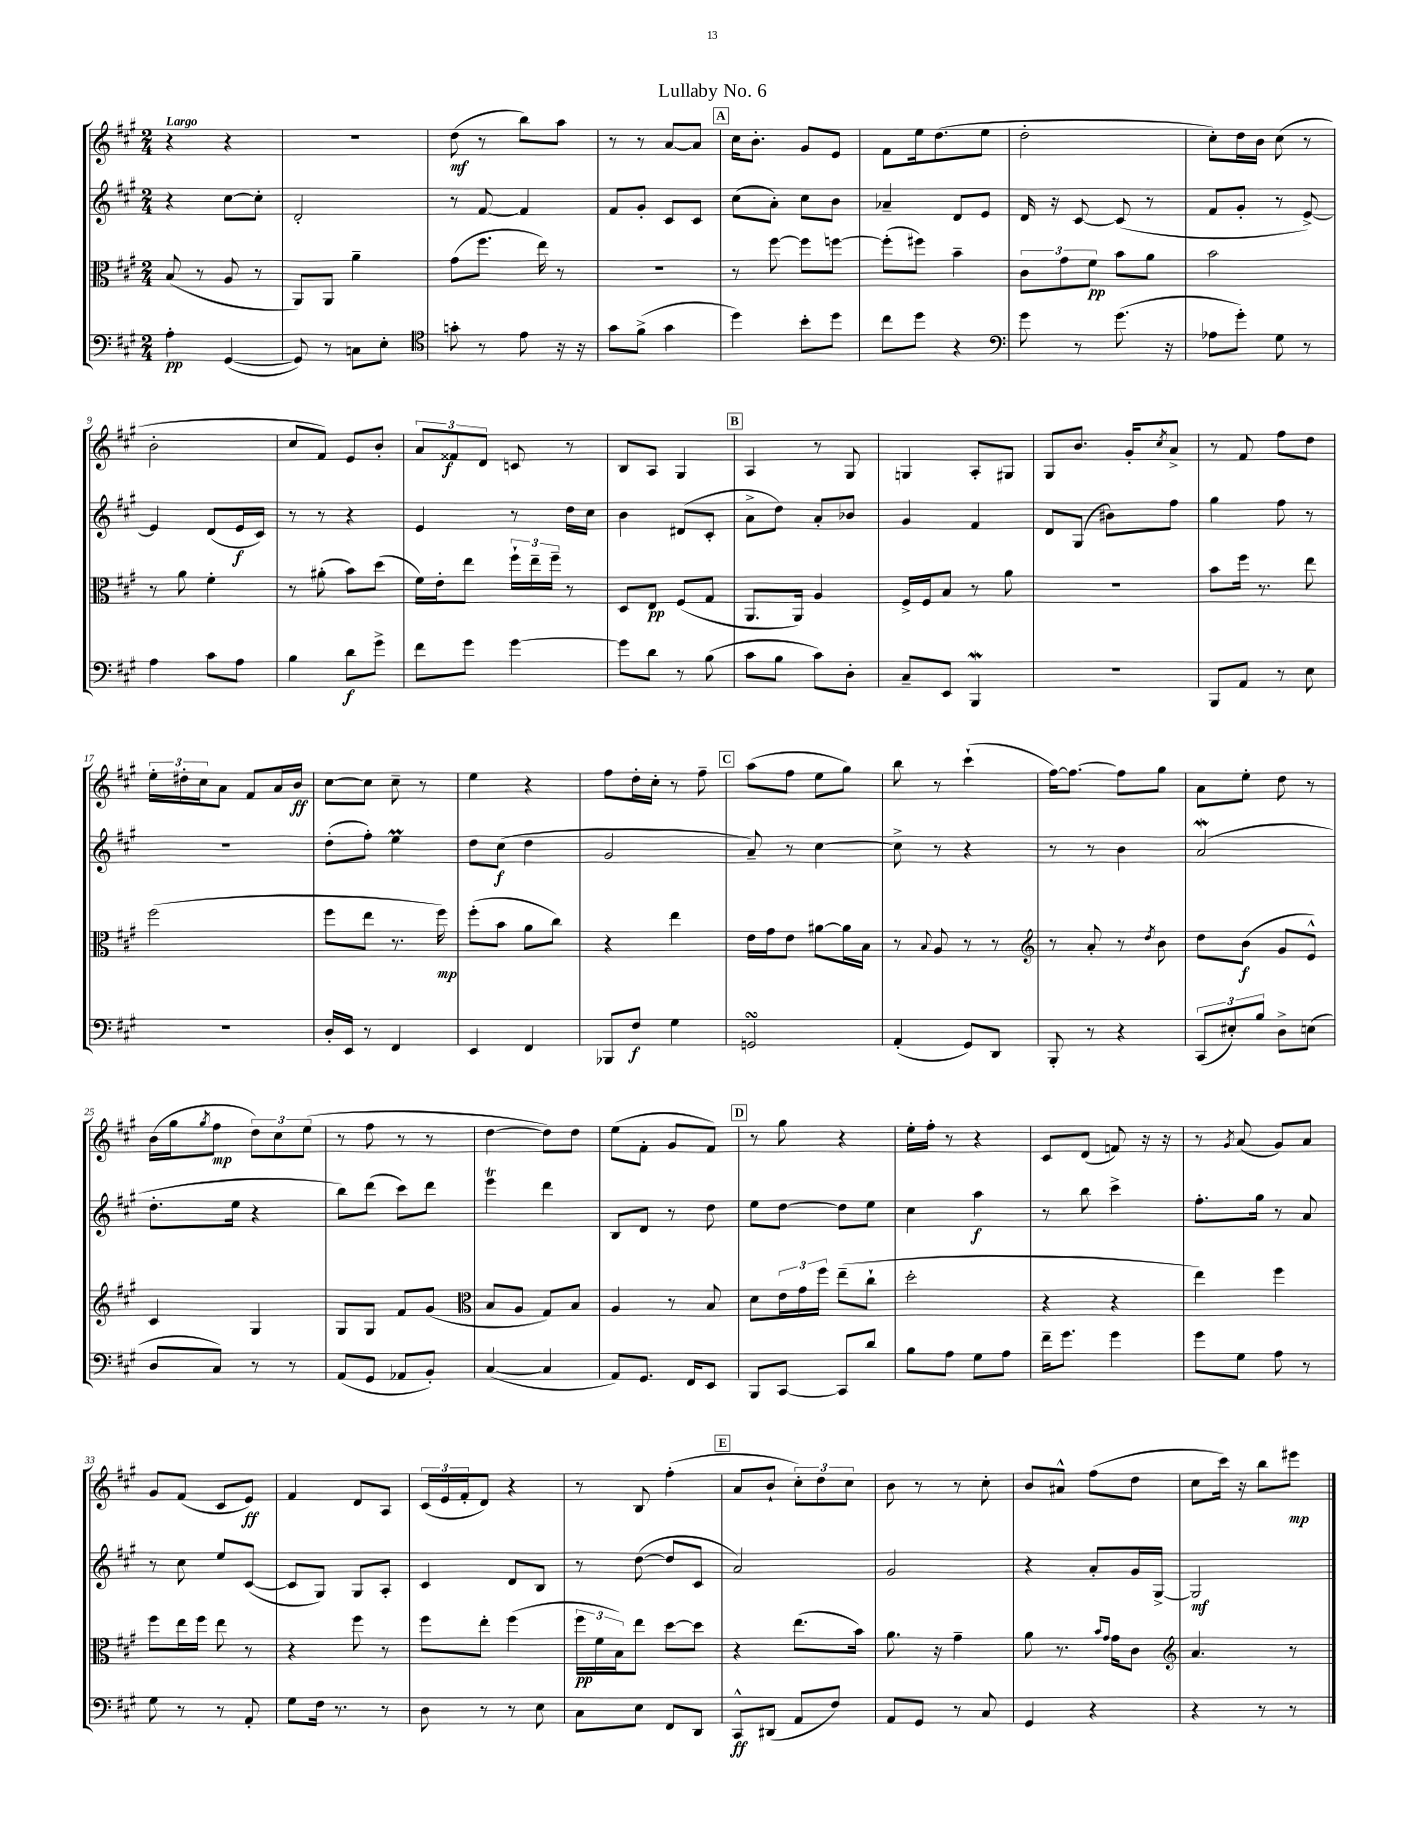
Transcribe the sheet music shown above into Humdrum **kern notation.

**kern	**dynam	**kern	**dynam	**kern	**dynam	**kern	**dynam
*part4	*part4	*part3	*part3	*part2	*part2	*part1	*part1
*staff4	*staff4	*staff3	*staff3	*staff2	*staff2	*staff1	*staff1
*clefF4	*	*clefC3	*	*clefG2	*	*clefG2	*
*k[f#c#g#]	*	*k[f#c#g#]	*	*k[f#c#g#]	*	*k[f#c#g#]	*
*M2/4	*	*M2/4	*	*M2/4	*	*M2/4	*
=1	=1	=1	=1	=1	=1	=1	=1
!	!	!	!	!	!	!LO:TX:a:B:t=Largo	!
4A'\	pp	(8B/	.	4r	.	4r	.
.	.	8r	.	.	.	.	.
([4GG#/	.	8A/	.	[8cc#\L	.	4r	.
.	.	8r	.	8cc#'\J]	.	.	.
=2	=2	=2	=2	=2	=2	=2	=2
8GG#/])	.	8AA/L)	.	2d'/	.	2r	.
8r	.	8AA/J	.	.	.	.	.
8Cn\L	.	4a~\	.	.	.	.	.
8E'\J	.	.	.	.	.	.	.
=3	=3	=3	=3	=3	=3	=3	=3
*clefC4	*	*	*	*	*	*	*
8gn'\	.	(8g#\L	.	8r	.	(8dd\	mf
8r	.	8.ff#\J	.	[8f#/	.	8r	.
8e\	.	.	.	4f#/]	.	8bb\L)	.
.	.	16ee\)	.	.	.	.	.
16r	.	8r	.	.	.	8aa\J	.
16r	.	.	.	.	.	.	.
=4	=4	=4	=4	=4	=4	=4	=4
8g#\L	.	2r	.	8f#/L	.	8r	.
(8f#^\J	.	.	.	8g#'/J	.	8r	.
4g#\	.	.	.	8c#/L	.	[8a/L	.
.	.	.	.	8c#/J	.	8a/J]	.
!!LO:REH:place=s1:t=A
=5	=5	=5	=5	=5	=5	=5	=5
4dd\)	.	8r	.	(8cc#\L	.	16cc#\KL	.
.	.	.	.	.	.	8.b'\J	.
.	.	[8ff#\	.	8a'\J)	.	.	.
8b'\L	.	8ff#\L]	.	8cc#\L	.	8g#/L	.
8dd\J	.	[8ffn\J	.	8b\J	.	8e/J	.
=6	=6	=6	=6	=6	=6	=6	=6
8cc#\L	.	(8ff'\L]	.	4a-X~/	.	8f#\L	.
8dd\J	.	8ff#X\J)	.	.	.	16ee\k	.
.	.	.	.	.	.	(8.dd\	.
4r	.	4b~\	.	8d/L	.	.	.
.	.	.	.	8e/J	.	8ee\J	.
=7	=7	=7	=7	=7	=7	=7	=7
*clefF4	*	*	*	*	*	*	*
8g#\	.	12c#\L	.	16d/	.	2dd'\	.
.	.	.	.	16r	.	.	.
.	.	12g#\	.	.	.	.	.
8r	.	.	.	[8c#/	.	.	.
.	.	12f#\J	pp	.	.	.	.
(8.g#\	.	8b\L	.	(8c#/]	.	.	.
.	.	8a\J	.	8r	.	.	.
16r	.	.	.	.	.	.	.
=8	=8	=8	=8	=8	=8	=8	=8
8A-X\L	.	2b\	.	8f#/L	.	8cc#'\L)	.
8g#'\J)	.	.	.	8g#'/J	.	16dd\L	.
.	.	.	.	.	.	16b\JJ	.
8G#\	.	.	.	8r	.	(8cc#\	.
8r	.	.	.	[8e^/)	.	8r	.
!!LO:LB:g=z
=9	=9	=9	=9	=9	=9	=9	=9
4A\	.	8r	.	4e/]	.	2b'\	.
.	.	8a\	.	.	.	.	.
8c#\L	.	4f#'\	.	(8d/L	.	.	.
8A\J	.	.	.	16e/L	f	.	.
.	.	.	.	16c#/JJ)	.	.	.
=10	=10	=10	=10	=10	=10	=10	=10
4B\	.	8r	.	8r	.	8cc#/L	.
.	.	(8a#X'\	.	8r	.	8f#/J)	.
8d\L	f	8b\L)	.	4r	.	8e/L	.
8g#^\J	.	(8dd\J	.	.	.	8b'/J	.
=11	=11	=11	=11	=11	=11	=11	=11
8f#\L	.	16f#\LL)	.	4e/	.	12a/L	.
.	.	16e'\J	.	.	.	.	.
.	.	.	.	.	.	12f##X/	f
8g#\J	.	8ee\J	.	.	.	.	.
.	.	.	.	.	.	12d/J	.
[4g#\	.	24ff#`\LL	.	8r	.	8cn/	.
.	.	24ee~\	.	.	.	.	.
.	.	24ff#~\JJ	.	.	.	.	.
.	.	8r	.	16dd\LL	.	8r	.
.	.	.	.	16cc#\JJ	.	.	.
=12	=12	=12	=12	=12	=12	=12	=12
8g#\L]	.	8D/L	.	4b\	.	8B/L	.
8d\J	.	8E/J	pp	.	.	8A/J	.
8r	.	(8F#/L	.	(8d#X/L	.	4G#/	.
(8B\	.	8G#/J	.	8c#'/J	.	.	.
!!LO:REH:place=s1:t=B
=13	=13	=13	=13	=13	=13	=13	=13
8c#\L	.	8.AA/L	.	8a^\L	.	4A/	.
8B\J	.	.	.	8dd\J)	.	.	.
.	.	16AA/Jk)	.	.	.	.	.
8c#\L)	.	4A/	.	8a'/L	.	8r	.
8D'\J	.	.	.	8b-X/J	.	8G#/	.
=14	=14	=14	=14	=14	=14	=14	=14
8C#~/L	.	16F#^/LL	.	4g#/	.	4Gn/	.
.	.	16F#/J	.	.	.	.	.
8EE/J	.	8B/J	.	.	.	.	.
4BBBW/	.	8r	.	4f#/	.	8A'/L	.
.	.	8a\	.	.	.	8G#X/J	.
=15	=15	=15	=15	=15	=15	=15	=15
2r	.	2r	.	8d/L	.	8G#/L	.
.	.	.	.	(8G#/J	.	8.b/J	.
.	.	.	.	8b#X\L)	.	.	.
.	.	.	.	.	.	16g#'/KL	.
.	.	.	.	.	.	8qcc#/	.
.	.	.	.	8ff#\J	.	8a^/J	.
=16	=16	=16	=16	=16	=16	=16	=16
8BBB/L	.	8b\L	.	4gg#\	.	8r	.
8AA/J	.	16ff#\Jk	.	.	.	8f#/	.
.	.	8.r	.	.	.	.	.
8r	.	.	.	8ff#\	.	8ff#\L	.
8E\	.	8ee\	.	8r	.	8dd\J	.
!!LO:LB:g=z
=17	=17	=17	=17	=17	=17	=17	=17
2r	.	(2ff#\	.	2r	.	24ee'\LL	.
.	.	.	.	.	.	24dd#X'\	.
.	.	.	.	.	.	24cc#\J	.
.	.	.	.	.	.	8a\J	.
.	.	.	.	.	.	8f#/L	.
.	.	.	.	.	.	16a/L	.
.	.	.	.	.	.	16b/JJ	ff
=18	=18	=18	=18	=18	=18	=18	=18
16D'/LL	.	8ff#\L	.	(8dd'\L	.	[8cc#\L	.
16EE/JJ	.	.	.	.	.	.	.
8r	.	8ee\J	.	8ff#'\J)	.	8cc#\J]	.
4FF#/	.	8.r	.	4eeM\	.	8cc#~\	.
.	.	.	.	.	.	8r	.
.	.	16ff#\)	mp	.	.	.	.
=19	=19	=19	=19	=19	=19	=19	=19
4EE/	.	(8ff#'\L	.	8dd\L	.	4ee\	.
.	.	8b\J	.	(8cc#\J	f	.	.
4FF#/	.	8a\L	.	4dd\	.	4r	.
.	.	8cc#\J)	.	.	.	.	.
=20	=20	=20	=20	=20	=20	=20	=20
8BBB-X/L	.	4r	.	2g#/	.	8ff#\L	.
8F#/J	f	.	.	.	.	16dd'\L	.
.	.	.	.	.	.	16cc#'\JJ	.
4G#\	.	4ee\	.	.	.	8r	.
.	.	.	.	.	.	8ff#~\	.
!!LO:REH:place=s1:t=C
=21	=21	=21	=21	=21	=21	=21	=21
2GGnsSSs/	.	16e\LL	.	8a~/)	.	(8aa\L	.
.	.	16g#\J	.	.	.	.	.
.	.	8e\J	.	8r	.	8ff#\J	.
.	.	[8a#X\L	.	[4cc#\	.	8ee\L	.
.	.	16a#\L]	.	.	.	8gg#\J)	.
.	.	16B\JJ	.	.	.	.	.
=22	=22	=22	=22	=22	=22	=22	=22
(4AA'/	.	8r	.	8cc#^\]	.	8bb\	.
.	.	8qqB/	.	.	.	.	.
.	.	8A/	.	8r	.	8r	.
8GG#/L)	.	8r	.	4r	.	(4ccc#`\	.
8DD/J	.	8r	.	.	.	.	.
=23	=23	=23	=23	=23	=23	=23	=23
*	*	*clefG2	*	*	*	*	*
8BBB'/	.	8r	.	8r	.	[16ff#\KL)	.
.	.	.	.	.	.	8.ff#\J_	.
8r	.	8a'/	.	8r	.	.	.
4r	.	8r	.	4b\	.	8ff#\L]	.
.	.	8qdd/	.	.	.	.	.
.	.	8b\	.	.	.	8gg#\J	.
=24	=24	=24	=24	=24	=24	=24	=24
(12CC#/L	.	8dd\L	.	(2aw/	.	8a\L	.
12E#X'/)	.	.	.	.	.	.	.
.	.	(8b\J	f	.	.	8ee'\J	.
12B/J	.	.	.	.	.	.	.
8D^\L	.	8g#/L	.	.	.	8dd\	.
(8En\J	.	8e^^/J)	.	.	.	8r	.
!!LO:LB:g=z
=25	=25	=25	=25	=25	=25	=25	=25
8D/L	.	4c#/	.	8.dd'\L	.	(16b\LL	.
.	.	.	.	.	.	16gg#\J	.
.	.	.	.	.	.	8qgg#/	.
8C#/J)	.	.	.	.	.	8ff#\J	mp
.	.	.	.	16ee\Jk	.	.	.
8r	.	4G#/	.	4r	.	12dd\L)	.
.	.	.	.	.	.	12cc#\	.
8r	.	.	.	.	.	.	.
.	.	.	.	.	.	(12ee\J	.
=26	=26	=26	=26	=26	=26	=26	=26
(8AA/L	.	8G#/L	.	8bb\L)	.	8r	.
8GG#/J	.	8G#/J	.	(8ddd\J	.	8ff#\	.
8AA-X/L	.	8f#/L	.	8ccc#\L)	.	8r	.
8BB'/J)	.	(8g#/J	.	8ddd\J	.	8r	.
=27	=27	=27	=27	=27	=27	=27	=27
*	*	*clefC3	*	*	*	*	*
([4C#/	.	8B/L	.	4eeeT\	.	[4dd\	.
.	.	8A/J	.	.	.	.	.
4C#/]	.	8G#/L)	.	4ddd\	.	8dd\L])	.
.	.	8B/J	.	.	.	8dd\J	.
=28	=28	=28	=28	=28	=28	=28	=28
8AA/L)	.	4A/	.	8B/L	.	(8ee\L	.
8.GG#/J	.	.	.	8d/J	.	8f#'\J	.
.	.	8r	.	8r	.	8g#/L	.
16FF#/KL	.	.	.	.	.	.	.
8EE/J	.	8B/	.	8dd\	.	8f#/J)	.
!!LO:REH:place=s1:t=D
=29	=29	=29	=29	=29	=29	=29	=29
8BBB/L	.	8d\L	.	8ee\L	.	8r	.
[8CC#/J	.	24e\L	.	[8dd\J	.	8gg#\	.
.	.	24g#\	.	.	.	.	.
.	.	24ff#\JJ	.	.	.	.	.
8CC#/L]	.	(8ee~\L	.	8dd\L]	.	4r	.
8d/J	.	8cc#`\J	.	8ee\J	.	.	.
=30	=30	=30	=30	=30	=30	=30	=30
8B\L	.	2dd'\	.	4cc#\	.	16ee'\LL	.
.	.	.	.	.	.	16ff#'\JJ	.
8A\J	.	.	.	.	.	8r	.
8G#\L	.	.	.	4aa\	f	4r	.
8A\J	.	.	.	.	.	.	.
=31	=31	=31	=31	=31	=31	=31	=31
16f#~\KL	.	4r	.	8r	.	8c#/L	.
8.g#\J	.	.	.	.	.	.	.
.	.	.	.	8bb\	.	(8d/J	.
4g#\	.	4r	.	4ccc#^\	.	8fn/)	.
.	.	.	.	.	.	16r	.
.	.	.	.	.	.	16r	.
=32	=32	=32	=32	=32	=32	=32	=32
8g#\L	.	4ee\)	.	8.ff#'\L	.	8r	.
.	.	.	.	.	.	8qg#/	.
8G#\J	.	.	.	.	.	(8a/	.
.	.	.	.	16gg#\Jk	.	.	.
8A\	.	4ff#\	.	8r	.	8g#/L)	.
8r	.	.	.	8a/	.	8a/J	.
!!LO:LB:g=z
=33	=33	=33	=33	=33	=33	=33	=33
8G#\	.	8ff#\L	.	8r	.	8g#/L	.
8r	.	16ee\L	.	8cc#\	.	(8f#/J	.
.	.	16ff#\JJ	.	.	.	.	.
8r	.	8ee\	.	8ee/L	.	8c#/L	.
8AA'/	.	8r	.	([8c#/J	.	8e/J)	ff
=34	=34	=34	=34	=34	=34	=34	=34
8G#\L	.	4r	.	8c#/L]	.	4f#/	.
16F#\Jk	.	.	.	8G#/J)	.	.	.
8.r	.	.	.	.	.	.	.
.	.	8ff#\	.	8G#/L	.	8d/L	.
8r	.	8r	.	8A'/J	.	8A/J	.
=35	=35	=35	=35	=35	=35	=35	=35
8D\	.	8ff#\L	.	4c#/	.	(24c#/LL	.
.	.	.	.	.	.	24e/	.
.	.	.	.	.	.	24f#'/J	.
8r	.	8ee'\J	.	.	.	8d/J)	.
8r	.	(4ff#\	.	8d/L	.	4r	.
8E\	.	.	.	8B/J	.	.	.
=36	=36	=36	=36	=36	=36	=36	=36
8C#\L	.	24ff#\LL	pp	8r	.	8r	.
.	.	24f#\	.	.	.	.	.
.	.	24B\J)	.	.	.	.	.
8E\J	.	8ee\J	.	([8dd\	.	8B/	.
8FF#/L	.	[8dd\L	.	8dd/L]	.	(4ff#'\	.
8DD/J	.	8dd\J]	.	8c#/J	.	.	.
!!LO:REH:place=s1:t=E
=37	=37	=37	=37	=37	=37	=37	=37
8CC#^^/L	ff	4r	.	2a/)	.	8a/L	.
(8DD#X/J	.	.	.	.	.	8b`/J	.
8AA/L	.	(8.ee\L	.	.	.	12cc#'\L)	.
.	.	.	.	.	.	12dd\	.
8F#/J)	.	.	.	.	.	.	.
.	.	.	.	.	.	12cc#\J	.
.	.	16b\Jk)	.	.	.	.	.
=38	=38	=38	=38	=38	=38	=38	=38
8AA/L	.	8.a\	.	2g#/	.	8b\	.
8GG#/J	.	.	.	.	.	8r	.
.	.	16r	.	.	.	.	.
8r	.	4g#~\	.	.	.	8r	.
8C#/	.	.	.	.	.	8cc#'\	.
=39	=39	=39	=39	=39	=39	=39	=39
4GG#/	.	8a\	.	4r	.	8b/L	.
.	.	8.r	.	.	.	8a#X^^/J	.
4r	.	.	.	8a'/L	.	(8ff#\L	.
.	.	16qqb/LL	.	.	.	.	.
.	.	16qqg#/JJ	.	.	.	.	.
.	.	16g#\KL	.	.	.	.	.
.	.	8c#\J	.	16g#/L	.	8dd\J	.
.	.	.	.	[16G#^/JJ	.	.	.
=40	=40	=40	=40	=40	=40	=40	=40
*	*	*clefG2	*	*	*	*	*
4r	.	4.a/	.	2G#/]	mf	8cc#\L	.
.	.	.	.	.	.	16ccc#\Jk)	.
.	.	.	.	.	.	16r	.
8r	.	.	.	.	.	8bb\L	.
8r	.	8r	.	.	.	8eee#X\J	mp
==	==	==	==	==	==	==	==
*-	*-	*-	*-	*-	*-	*-	*-
